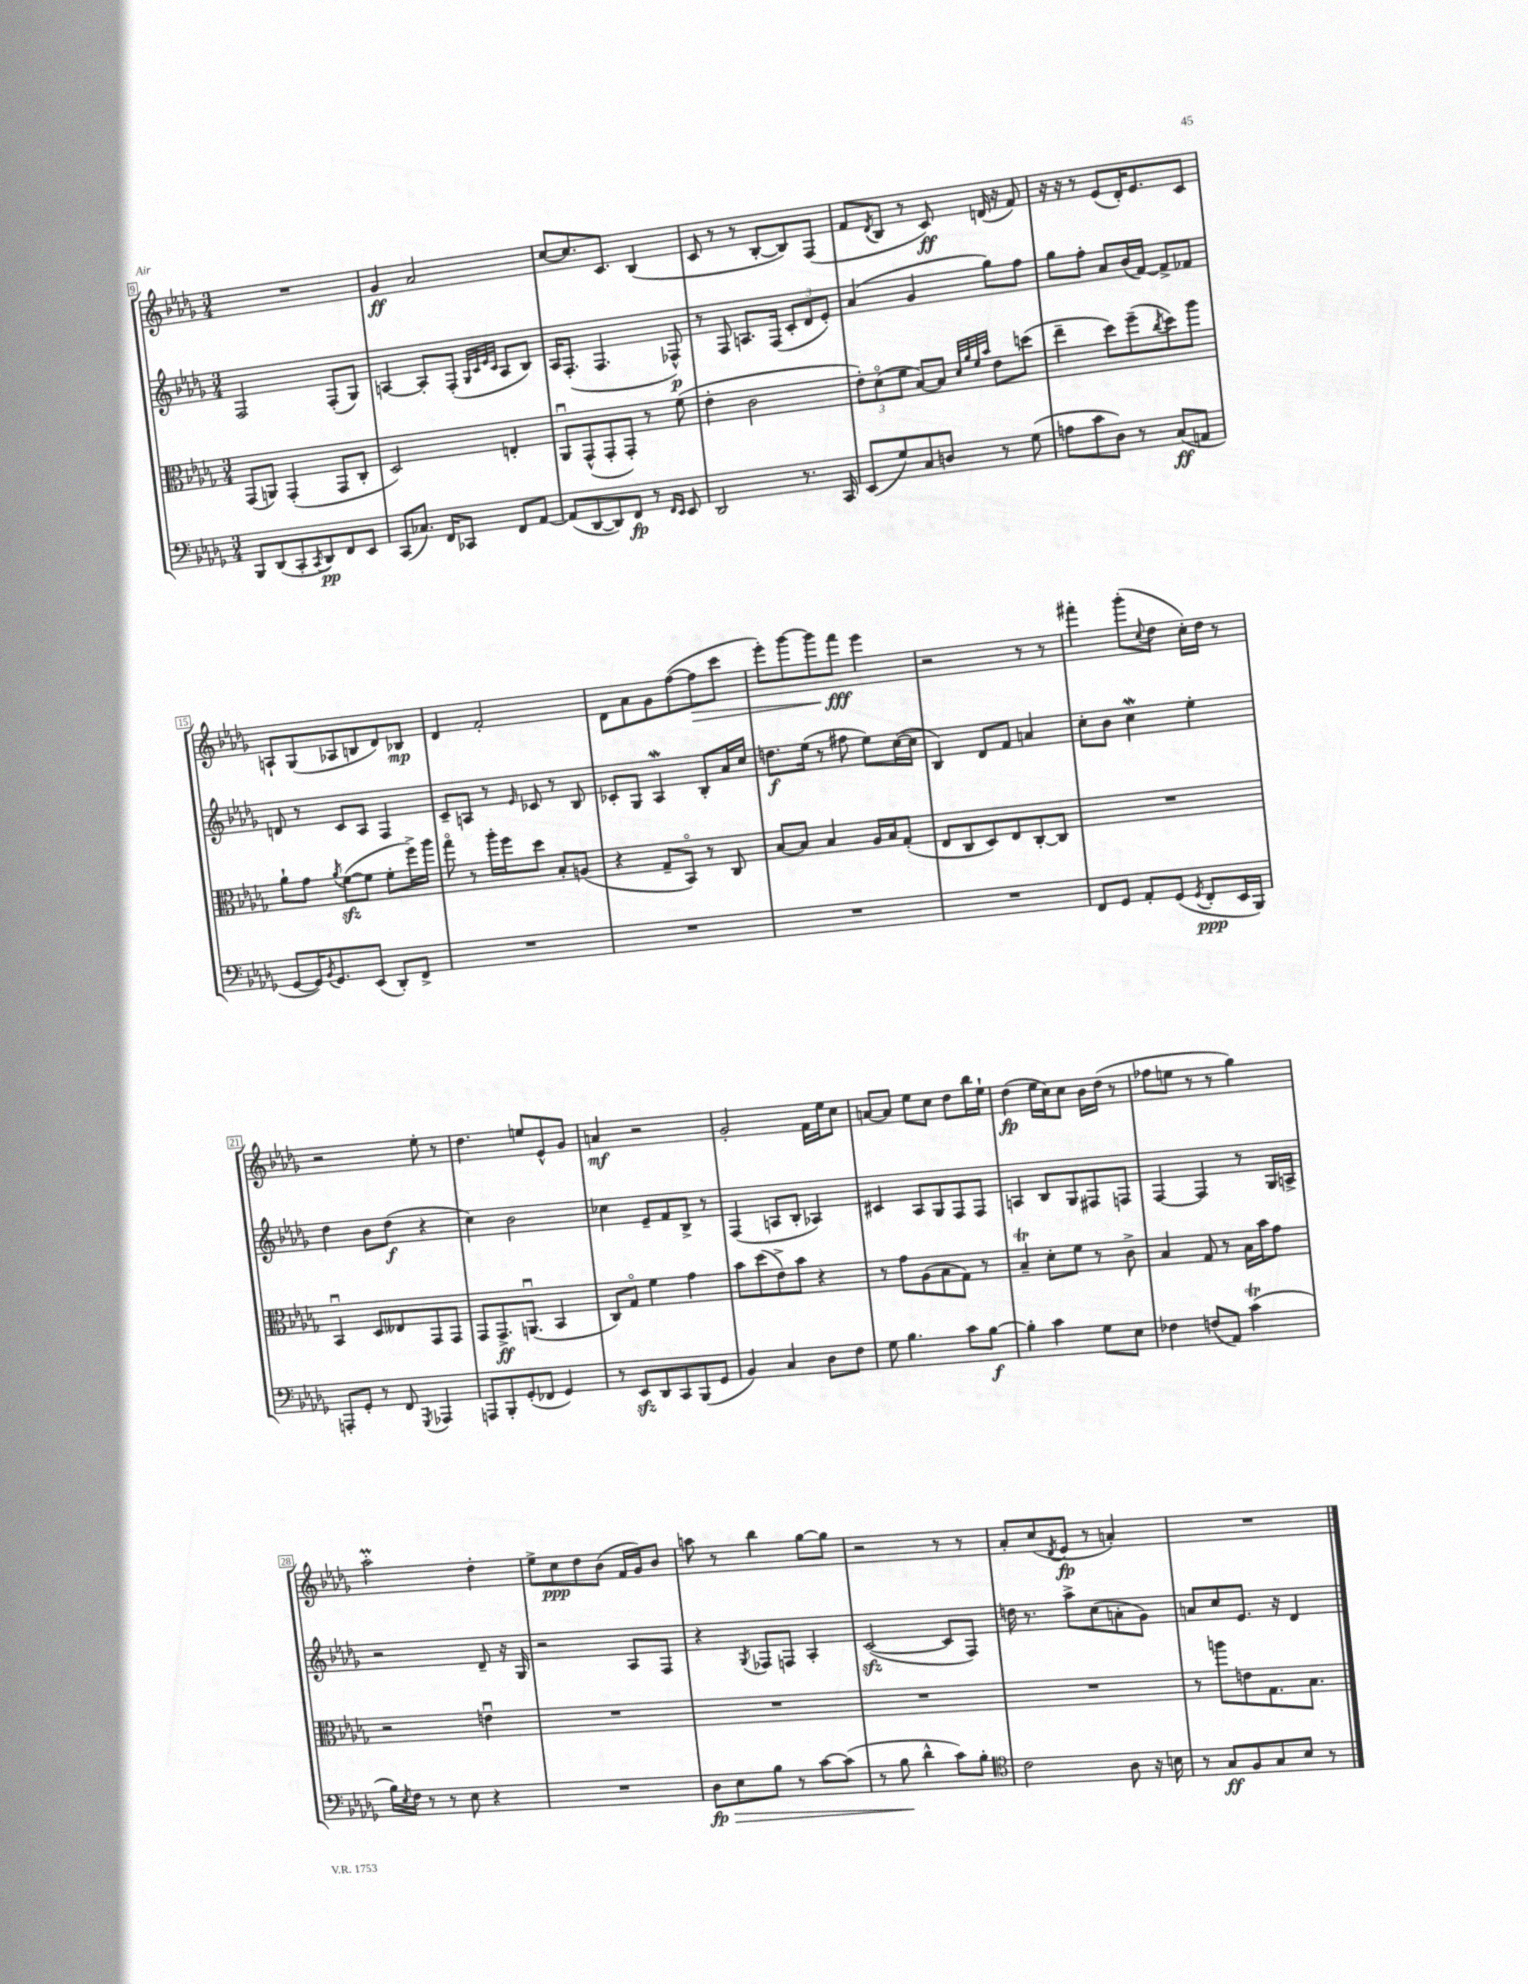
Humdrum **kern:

**kern	**dynam	**kern	**dynam	**kern	**dynam	**kern	**dynam
*part4	*part4	*part3	*part3	*part2	*part2	*part1	*part1
*staff4	*staff4	*staff3	*staff3	*staff2	*staff2	*staff1	*staff1
*clefF4	*	*clefC3	*	*clefG2	*	*clefG2	*
*k[b-e-a-d-g-]	*	*k[b-e-a-d-g-]	*	*k[b-e-a-d-g-]	*	*k[b-e-a-d-g-]	*
*M3/4	*	*M3/4	*	*M3/4	*	*M3/4	*
=9	=9	=9	=9	=9	=9	=9	=9
8BBB-/L	.	(8GG-/L	.	2F/	.	2.r	.
(8DD-/	.	8AAn/J)	.	.	.	.	.
8CC'/	.	(4GG-'/	.	.	.	.	.
8qCC/	.	.	.	.	.	.	.
8DD-/)	pp	.	.	.	.	.	.
8FF/	.	8GG-/L	.	(8F'/L	.	.	.
8EE-/J	.	8C'/J	.	8G-/J)	.	.	.
=10	=10	=10	=10	=10	=10	=10	=10
(8CC/L	.	2D-/)	.	[4An/	.	4g-/	ff
8.C-X/J)	.	.	.	.	.	.	.
.	.	.	.	8A'/L]	.	2a-/	.
16FF/KL	.	.	.	.	.	.	.
8CC-X/J	.	.	.	(8F'/J	.	.	.
.	.	.	.	32qqG-/LLL	.	.	.
.	.	.	.	32qqc/	.	.	.
.	.	.	.	32qqe-/	.	.	.
.	.	.	.	32qqc/JJJ	.	.	.
8FF/L	.	4En'/	.	8A/L	.	.	.
[8AA-/J	.	.	.	8B-/J)	.	.	.
=11	=11	=11	=11	=11	=11	=11	=11
(8AA-/L]	.	8AA-u/L	.	16A-/KL	.	[8cc/L	.
.	.	.	.	(8.F'/J	.	.	.
[8DD-/	.	(8GG-^^/	.	.	.	8.cc/]	.
8DD-/])	.	8GG-'/	.	4.F/	.	.	.
.	.	.	.	.	.	8.c/J	.
8FF/J	fp	8GG-'/J)	.	.	.	.	.
8r	.	8r	.	.	.	(4B-/	.
16qqFF/LL	.	.	.	.	.	.	.
16qqEE-/JJ	.	.	.	.	.	.	.
8EE-/	.	(8f\	.	8F-X^^/)	p	.	.
=12	=12	=12	=12	=12	=12	=12	=12
2DD-/	.	4e-'\	.	8r	.	8c/	.
.	.	.	.	8F/	.	8r	.
.	.	2c\	.	8.An/L	.	8r	.
.	.	.	.	.	.	[8B-'/L	.
.	.	.	.	(16F/Jk	.	.	.
8.r	.	.	.	12c'/L	.	8B-/])	.
.	.	.	.	12d-/	.	.	.
.	.	.	.	.	.	(8F/J	.
.	.	.	.	12e-'/J)	.	.	.
16CC/	.	.	.	.	.	.	.
=13	=13	=13	=13	=13	=13	=13	=13
(8EE-/L	.	12e-'\L)	.	(4a-/	.	8f/L	.
.	.	(12d-\	.	.	.	.	.
.	.	.	.	.	.	8qd-/	.
8G-/)	.	.	.	.	.	8B-/J	.
.	.	12f\J	.	.	.	.	.
8C/	.	[8B-/L)	.	4g-/	.	8r	.
8Dn/J	.	8B-/J]	.	.	.	8c/)	ff
.	.	32qqd-/LLL	.	.	.	.	.
.	.	32qqa-/	.	.	.	.	.
.	.	32qqf/	.	.	.	.	.
.	.	32qqb-/JJJ	.	.	.	.	.
8r	.	8e-\L	.	8gg-\L)	.	(16dn/	.
.	.	.	.	.	.	16r	.
(8G-\	.	(8ddn\J	.	8ff\J	.	8f/)	.
=14	=14	=14	=14	=14	=14	=14	=14
8An\L	.	4ee-~\	.	8gg-\L	.	16r	.
.	.	.	.	.	.	16r	.
8c\	.	.	.	8ff'\J	.	8r	.
8D-\J)	.	8dd-\L)	.	8a-/L	.	(8e-/L	.
8r	.	(8ff~\	.	(16b-/L	.	16d-'/K)	.
.	.	.	.	[16f/JJ)	.	8.e-/	.
.	.	8qcc/	.	.	.	.	.
(8C/L	ff	8dd-\)	.	8f^/L]	.	.	.
8AAn/J	.	8aa-\J	.	8f-X/J	.	8c/J	.
!!LO:LB:g=z
=15	=15	=15	=15	=15	=15	=15	=15
[8GG-/L	.	8a-`\L	.	8dn/	.	8An`/L	.
16GG-/K])	.	8g-\J	.	8r	.	(8G-/	.
8qBB-/	.	.	.	.	.	.	.
8.GG-/	.	.	.	.	.	.	.
.	.	8qa-/	.	.	.	.	.
.	.	([8fzz\L	.	8c/L	.	8A-X/	.
(8EE-/J	.	8f\J]	.	8A-/J	.	8Bn/	.
8DD-'/L)	.	8f'\L	.	4F/	.	8d-/)	.
8FF^/J	.	16ff^\L)	.	.	.	8B-X/J	mp
.	.	16aa-\JJ	.	.	.	.	.
=16	=16	=16	=16	=16	=16	=16	=16
2.r	.	8gg-\	.	8c~/L	.	4d-/	.
.	.	8r	.	8An/J	.	.	.
.	.	16aa-'\LL	.	8r	.	2f'/	.
.	.	16ff\J	.	.	.	.	.
.	.	.	.	16qqe-/	.	.	.
.	.	8dd-\J	.	8c-X/	.	.	.
.	.	8B-'/L	.	8r	.	.	.
.	.	(8An/J	.	8B-/	.	.	.
=17	=17	=17	=17	=17	=17	=17	=17
2.r	.	4r	.	8c-X'/L	.	8d-\L	.
.	.	.	.	8G-/J	.	8a-\	.
.	.	8G-~/L	.	4A-W/	.	8g-\	.
.	.	8BB-/J)	.	.	.	([8ff\	.
!	!	!	!	!	!	!	!LO:HP:b
.	.	8r	.	8B-'/L	.	8ff\]	>
.	.	8C/	.	16a-/L	.	8ccc\J	.
.	.	.	.	16cc/JJ	.	.	.
=18	=18	=18	=18	=18	=18	=18	=18
2.r	.	[8B-/L	.	8.ddn\L	f	8eee-'\L)	.
.	.	8B-/J]	.	.	.	[8ggg-\	.
.	.	.	.	(16ee-\Jk	.	.	.
.	.	4B-/	.	8r	.	8ggg-\]	.
.	.	.	.	8ff#X\	.	8fff\J	fff
.	.	16A-/LL	.	8ee-\L)	.	4eee-\	]
.	.	16B-/J	.	.	.	.	.
.	.	(8G-'/J	.	([16cc\L	.	.	.
.	.	.	.	16cc\JJ]	.	.	.
=19	=19	=19	=19	=19	=19	=19	=19
2.r	.	8E-/L	.	4B-/)	.	2r	.
.	.	8C/	.	.	.	.	.
.	.	8D-/)	.	8d-/L	.	.	.
.	.	8E-/	.	8f/J	.	.	.
.	.	[8C'/	.	4an/	.	8r	.
.	.	8C/J]	.	.	.	8r	.
=20	=20	=20	=20	=20	=20	=20	=20
8FF/L	.	2.r	.	8cc'\L	.	4fff#X'\	.
8GG-/J	.	.	.	8b-\J	.	.	.
8AA-'/L	.	.	.	4ccW\	.	(8ggg-'\L	.
.	.	.	.	.	.	8qqcc/	.
(8GG-/J	.	.	.	.	.	8dd-\J	.
8qGG-/	.	.	.	.	.	.	.
8FF'/L	ppp	.	.	4ee-'\	.	16cc'\LL)	.
.	.	.	.	.	.	16dd-\JJ	.
16EE-/L	.	.	.	.	.	8r	.
16BBB-/JJ)	.	.	.	.	.	.	.
!!LO:LB:g=z
=21	=21	=21	=21	=21	=21	=21	=21
8AAAn'/L	.	4BB-u/	.	4dd-\	.	2r	.
8GG-'/J	.	.	.	.	.	.	.
8r	.	8D-/L	.	8b-\L	.	.	.
8FF/	.	8E--X/	.	(8dd-\J	f	.	.
8qGGG-/	.	.	.	.	.	.	.
4AAA-X/	.	8GG-/	.	4r	.	8ee-'\	.
.	.	8GG-/J	.	.	.	8r	.
=22	=22	=22	=22	=22	=22	=22	=22
8AAAn/L	.	8GG-/L	.	4cc\)	.	4.dd-\	.
8BBB-'/	.	8.GG-^/	ff	.	.	.	.
(8GG-'/	.	.	.	2b-\	.	.	.
.	.	(8.AAnu/J	.	.	.	.	.
8FF-X/J	.	.	.	.	.	8een/L	.
4GG-/)	.	4BB-/	.	.	.	8e-^^/	.
.	.	.	.	.	.	8g-/J	.
=23	=23	=23	=23	=23	=23	=23	=23
8r	.	8C/L)	.	4cc-X\	.	4an/	mf
8EE-zz/L	.	8G-/J	.	.	.	.	.
8DD-/	.	4f\	.	8e-~/L	.	2r	.
8CC/	.	.	.	8f/	.	.	.
(8BBB-/	.	4g-\	.	8B-^/J	.	.	.
8GG-/J	.	.	.	8r	.	.	.
=24	=24	=24	=24	=24	=24	=24	=24
4BB-/)	.	8b-\L	.	(4F/	.	2g-'/	.
.	.	(8dd-\	.	.	.	.	.
4C/	.	8e-^\)	.	8An/L	.	.	.
.	.	8b-\J	.	8B-'/J	.	.	.
8D-\L	.	4r	.	4A-X/)	.	16f\LL	.
.	.	.	.	.	.	16ee-\J	.
8F\J	.	.	.	.	.	8cc\J	.
=25	=25	=25	=25	=25	=25	=25	=25
8G-\	.	8r	.	4c#X/	.	[8an/L	.
4.B-\	.	8g-\L	.	.	.	8a/J]	.
.	.	(8A-\	.	8A-/L	.	8ee-\L	.
.	.	8B-\	.	8G-/	.	8cc\J	.
8c\L	.	8G-\J)	.	8F/	.	8dd-\L	.
[8B-\J	f	8r	.	8F/J	.	16bb-\L	.
.	.	.	.	.	.	16ee-`\JJ	.
=26	=26	=26	=26	=26	=26	=26	=26
4B-'\]	.	4B-T~/	.	4An/	.	(4dd-\	fp
4c\	.	8d-'\L	.	8B-/L	.	16ee-\LL	.
.	.	.	.	.	.	16cc\J)	.
.	.	8f\J	.	8G-/	.	8cc\J	.
8G-\L	.	8r	.	8F#X/	.	16b-\LL	.
.	.	.	.	.	.	(16dd-\JJ	.
8E-\J	.	8c^\	.	8Fn/J	.	8r	.
=27	=27	=27	=27	=27	=27	=27	=27
4F-X\	.	4B-/	.	[4F/	.	8ff-X\L	.
.	.	.	.	.	.	8een\J	.
(8Fn/L	.	8G-/	.	4F/]	.	8r	.
8AA-/J)	.	8r	.	.	.	8r	.
(4ct\	.	16B-\LL	.	8r	.	4gg-\)	.
.	.	16b-\J	.	.	.	.	.
.	.	8g-\J	.	16G-/LL	.	.	.
.	.	.	.	16An^/JJ	.	.	.
!!LO:LB:g=z
=28	=28	=28	=28	=28	=28	=28	=28
16B-\LL)	.	2r	.	2r	.	2aa-M'\	.
8qE-/	.	.	.	.	.	.	.
16F\JJ	.	.	.	.	.	.	.
8r	.	.	.	.	.	.	.
8r	.	.	.	.	.	.	.
8E-\	.	.	.	.	.	.	.
4r	.	4enu\	.	8d-~/	.	4dd-'\	.
.	.	.	.	16r	.	.	.
.	.	.	.	16G-/	.	.	.
=29	=29	=29	=29	=29	=29	=29	=29
2.r	.	2.r	.	2r	.	8ee-^\L	.
.	.	.	.	.	.	8cc\	ppp
.	.	.	.	.	.	8dd-\	.
.	.	.	.	.	.	(8b-\J	.
.	.	.	.	8A-/L	.	16f/LL	.
.	.	.	.	.	.	16g-/J)	.
.	.	.	.	8F/J	.	8b-/J	.
=30	=30	=30	=30	=30	=30	=30	=30
!	!LO:HP:b	!	!	!	!	!	!
8D-\L	> fp	2.r	.	4r	.	8aan\	.
8E-\	.	.	.	.	.	8r	.
.	.	.	.	8qG-/	.	.	.
8B-\J	.	.	.	8F-X/L	.	4bb-\	.
8r	.	.	.	8Fn/J	.	.	.
[8c\L	.	.	.	4A-'/	.	[8gg-\L	.
(8c\J]	.	.	.	.	.	8gg-\J]	.
=31	=31	=31	=31	=31	=31	=31	=31
8r	.	2.r	.	([2czz/	.	2r	.
8B-\	.	.	.	.	.	.	.
4d-^^\	]	.	.	.	.	.	.
8c\L)	.	.	.	8c/L]	.	8r	.
8B-'\J	.	.	.	8F/J)	.	8r	.
=32	=32	=32	=32	=32	=32	=32	=32
*clefC4	*	*	*	*	*	*	*
2c\	.	2.r	.	16ddn\	.	8a-'/L	.
.	.	.	.	8.r	.	.	.
.	.	.	.	.	.	(8cc/	.
.	.	.	.	.	.	8qd-/	.
.	.	.	.	8aa-^\L	.	8e-/J	fp
.	.	.	.	(8cc\	.	8r	.
8A-\	.	.	.	8an'\	.	4an'/)	.
16r	.	.	.	8g-\J)	.	.	.
16Bn\	.	.	.	.	.	.	.
=33	=33	=33	=33	=33	=33	=33	=33
8r	.	8r	.	8an/L	.	2.r	.
8G-/L	ff	8aan\L	.	8cc/	.	.	.
8F/	.	8en\	.	8.e-/J	.	.	.
8G-/	.	8.G-\	.	.	.	.	.
.	.	.	.	16r	.	.	.
8B-/J	.	.	.	4d-/	.	.	.
.	.	8.B-\J	.	.	.	.	.
8r	.	.	.	.	.	.	.
==	==	==	==	==	==	==	==
*-	*-	*-	*-	*-	*-	*-	*-
